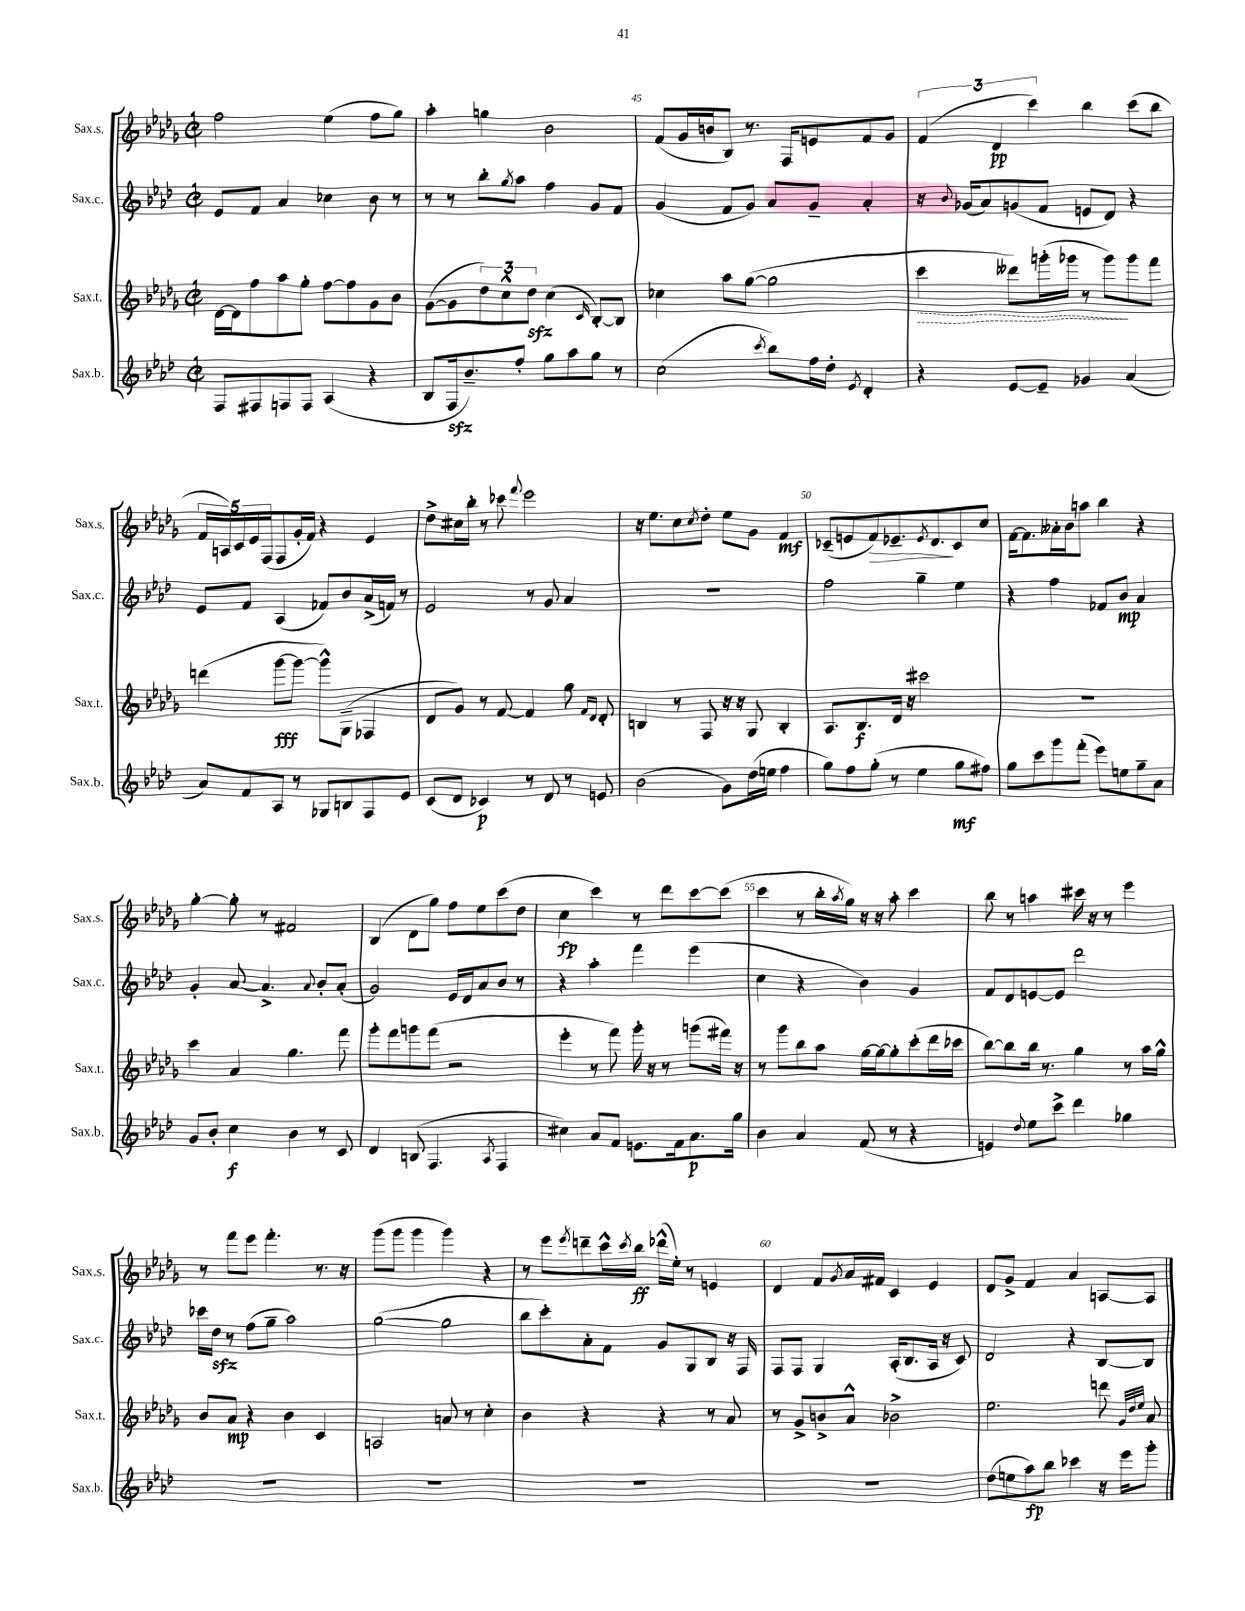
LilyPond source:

<<
\new StaffGroup <<
\new Staff = "s0" \with { instrumentName = "Sax.s." shortInstrumentName = "Sax.s." } {
    \clef treble \key des \major \defaultTimeSignature \time 2/2
    f''2 ees''4( f''8 ges''8) |
    aes''4-. g''4 bes'2 |
    f'8( ges'16 b'16 bes8) r8. f16 e'8 f'8 ges'8 |
    \tuplet 3/2 { f'4( des'4\pp c'''4) } bes''4 c'''8( bes''8 |
    \tuplet 5/4 { f'16 a16) c'16 ees'16 f16( } f8 ges'16-. f'16) r4 ees'4 |
    des''8-> cis''16 bes''16-. r8 ces'''8 \appoggiatura { f'''8 } ees'''2 |
    r16 ees''8. c''8 \acciaccatura { c''8 } des''8-. ees''8 ges'8 f'4\mf |
    ces'8--( e'8 f'8\>) ees'8.-- \acciaccatura { ees'8 } des'8.\! ces'8 c''8 |
    f'16~ f'8. aeses'16-. bes'16 a''8 bes''4 r4 |
    ges''4~-. ges''8-. r8 fis'2 |
    bes4( des'8 ges''8) f''8 ees''8 c'''8( des''8 |
    c''4\fp c'''4) r8 des'''8 c'''8~ c'''8( |
    c'''4 r8 bes''16-. \acciaccatura { aes''8 } ges''16) r16 r16 aes''8-. c'''4 |
    bes''8 r8 a''4 cis'''16 r16 r8 ees'''4 |
    r8 f'''8 ees'''8 f'''4.-. r8. r16 |
    ges'''8( ges'''8 ges'''4 ges'''4) r4 |
    r8 ees'''8 \acciaccatura { ees'''8 } d'''8-- c'''16-^ \acciaccatura { c'''8 } bes''16\ff des'''16-^( ees''16-.) r8 e'4 |
    des'4 f'8 \acciaccatura { ges'8 } aes'16 fis'16 c'4 ees'4 |
    des'8 ges'8-> f'4 aes'4 a8~ a8 \bar "|." |
}
\new Staff = "s1" \with { instrumentName = "Sax.c." shortInstrumentName = "Sax.c." } {
    \clef treble \key aes \major \defaultTimeSignature \time 2/2
    ees'8 f'8 aes'4 ces''4 bes'8 r8 |
    r8 r8 bes''8-. \acciaccatura { g''8 } aes''8 f''4 g'8 f'8 |
    g'4( f'8 g'8) aes'8 g'8-- aes'4-. |
    r16 \appoggiatura { bes'8 } ges'16( aes'8) g'8( f'8 e'8 des'8) r4 |
    ees'8 f'8 aes4( fes'8) bes'8 aes'16->( f'16) r8 |
    ees'2 r8 g'8 aes'4 |
    R1 |
    f''2 g''4-- ees''4 |
    r4 f''4 fes'8 bes'8\mp aes'4 |
    g'4-. aes'8~ aes'4.-> \appoggiatura { aes'8 } bes'8-. aes'8-.( |
    g'2) ees'16 des'16 aes'8 bes'8 r8 |
    r4 aes''4-. f'''4 ees'''4( |
    c''4 r4 bes'4) g'4 |
    f'8 des'8 e'8~ e'8 des'''2 |
    ces'''16 des''16\sfz r8 f''8( g''8-- aes''2) |
    g''2~( g''2 |
    bes''8 c'''8-.) aes'8-. f'8 g'8 g8 bes8 r16 f16 |
    f8 f8 g4 aes16-.( bes8. aes16 r16 c'8) |
    des'2 r4 bes8~ bes8 \bar "|." |
}
\new Staff = "s2" \with { instrumentName = "Sax.t." shortInstrumentName = "Sax.t." } {
    \clef treble \key des \major \defaultTimeSignature \time 2/2
    des'16~ des'16 f''8 aes''8 ges''8-. f''8~ f''8 ges'8 bes'8 |
    ges'8~( ges'8 \tuplet 3/2 { des''8) c''8-^ des''8\sfz } c''4( \grace { c'16 } bes8~-.) bes8 |
    ces''4 aes''8 ges''8~( ges''2 |
    \once \override Hairpin.style = #'dashed-line c'''4\> deses'''8) g'''16-.( ges'''16 r8 ges'''8\!) ges'''8 f'''8 |
    d'''4( ges'''8~\fff ges'''8~ ges'''8-^) ges8--( fes4 |
    des'8 ges'8) r8 f'8~ f'4 ges''8 \grace { f'16 des'16 } des'8-. |
    b4 r8 f8 r16 r16 ges8 b4-. |
    aes8. bes8.\f des'16 r16 cis'''2 |
    R1 |
    c'''4 aes'4 ges''4. f'''8 |
    ges'''8-. f'''8 g'''8 f'''8( r2 |
    ees'''4-. r8 f'''8) ges'''16-. r16 r8 g'''8( fis'''16) r16 |
    r8 ges'''8 bes''8 aes''8 ges''16~ ges''16~ ges''8-. c'''8-.( des'''16 ces'''16 |
    bes''8~) bes''8 bes''16 r8. ges''4 r8 aes''16 ges''16-^ |
    bes'8 aes'8\mp r4 bes'4 c'4 |
    a2 a'8 r8 c''4-. |
    bes'4 r4 r4 r8 aes'8 |
    r8 ges'8-> b'8-> aes'8-^ bes'2-> |
    ees''2. d'''8 \grace { ges'32 des''32 ees''32 } aes'8 \bar "|." |
}
\new Staff = "s3" \with { instrumentName = "Sax.b." shortInstrumentName = "Sax.b." } {
    \clef treble \key aes \major \defaultTimeSignature \time 2/2
    f8 fis8 f8 f8 aes4( r4 |
    bes8 f16\sfz bes'8.--) f''8-. g''8 aes''8 g''8 r8 |
    c''2( \acciaccatura { c'''8 } bes''8) f''16 des''16-. \acciaccatura { ees'8 } des'4-. |
    r4 ees'8~ ees'8-- ges'4 aes'4( |
    aes'8) f'8 aes8 r8 ges8 b8 f8 ees'8 |
    c'8( des'8 ces'4\p) r8 des'8 r8 e'8 |
    bes'2( g'8) des''16( e''16 f''4 |
    g''8) f''8 g''8-.( r8 ees''4 g''8\mf fis''8) |
    g''8 c'''8 g'''8 f'''8-.( ees'''8) e''8 g''8-- aes'8 |
    g'8 bes'8-. c''4\f bes'4 r8 c'8 |
    des'4 b8( f4. \acciaccatura { aes8 } f4 |
    cis''4) aes'8 f'8 e'8. f'16 aes'8.\p g''16 |
    bes'4 aes'4 f'8( r8 r4 |
    e'4) \appoggiatura { des''8 } ees''8 c'''8-> des'''4 ges''4 |
    R1 |
    R1 |
    R1 |
    R1 |
    des''8( e''8 aes''8\fp) bes''8 ces'''4 r16 ees'''16 g'''8-. \bar "|." |
}
>>
>>
\layout { \context { \Score currentBarNumber = #43 \override BarNumber.break-visibility = ##(#f #t #t) barNumberVisibility = #(every-nth-bar-number-visible 5) } }
